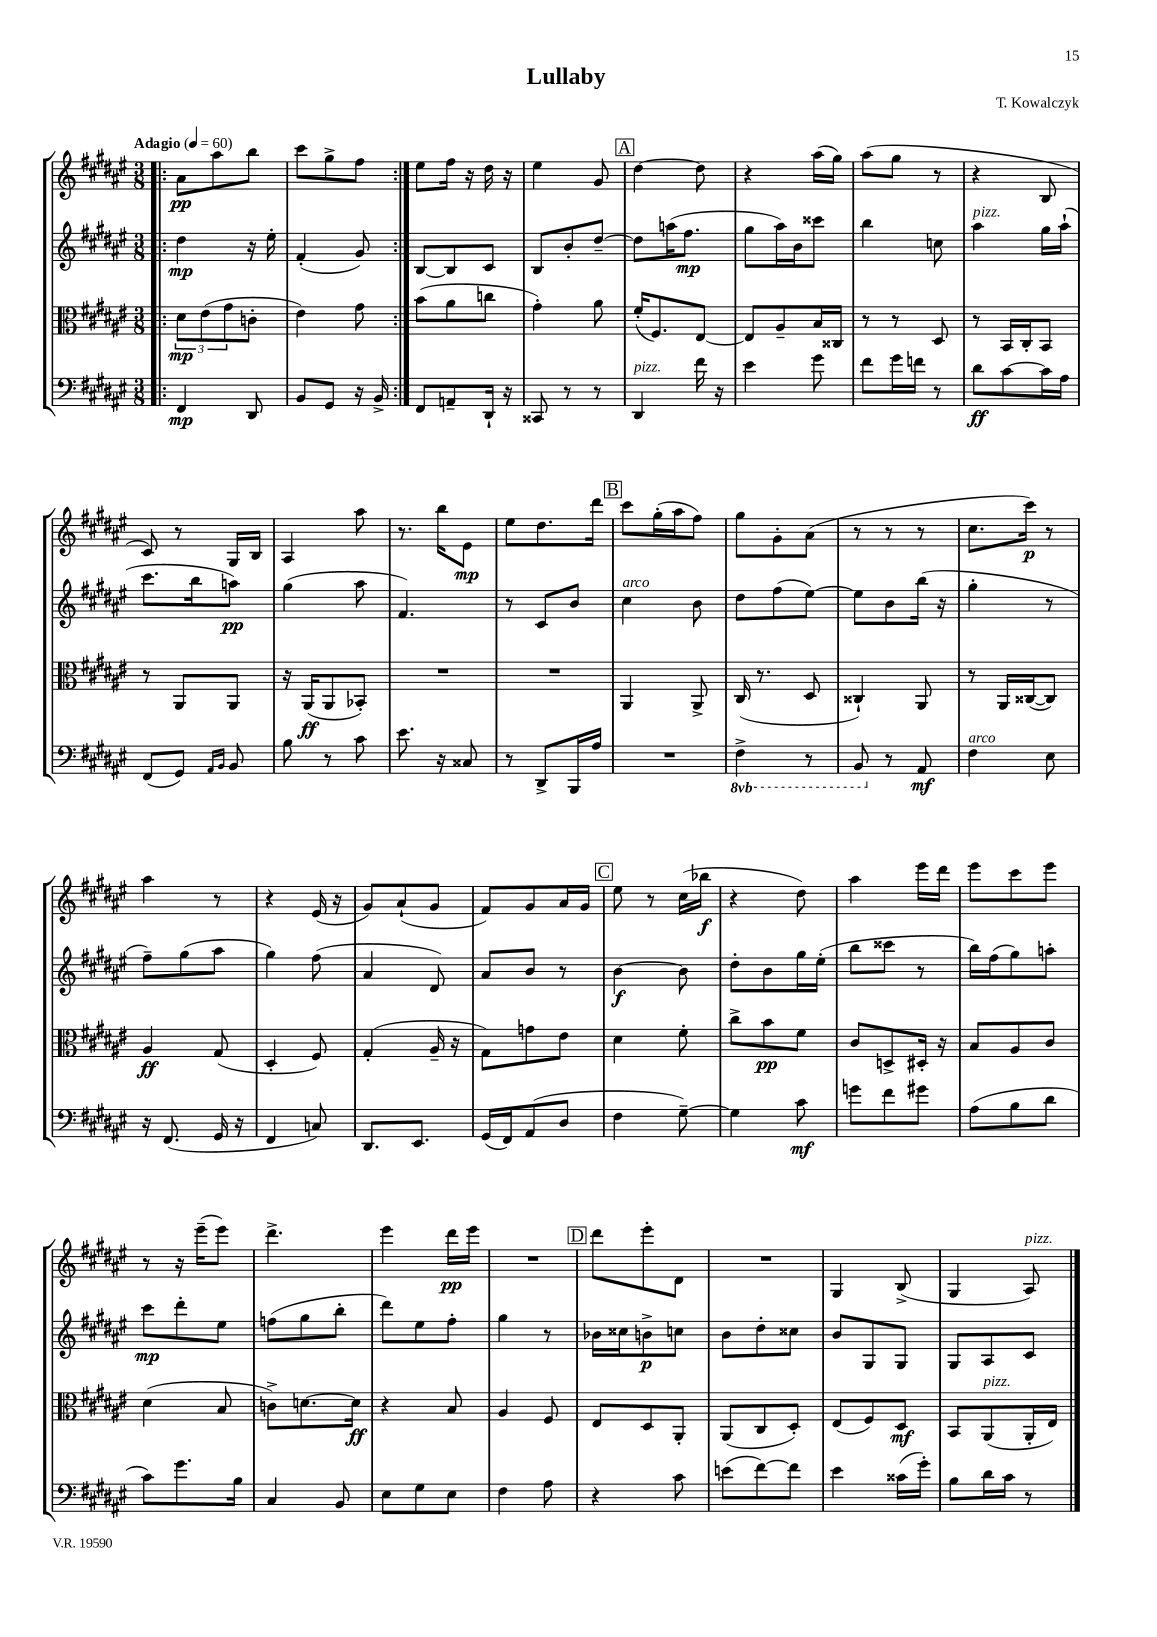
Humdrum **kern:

**kern	**kern	**kern	**kern
*staff4	*staff3	*staff2	*staff1
*clefF4	*clefC3	*clefG2	*clefG2
*k[f#c#g#d#a#e#]	*k[f#c#g#d#a#e#]	*k[f#c#g#d#a#e#]	*k[f#c#g#d#a#e#]
*M3/8	*M3/8	*M3/8	*M3/8
*MM60	*MM60	*MM60	*MM60
=!|:	=!|:	=!|:	=!|:
4FF#	12d#	4dd#	8a#
.	(12e#	.	.
.	.	.	8aa#
.	12g#	.	.
8DD#	8c'	16r	8bb
.	.	16ee#'	.
=	=	=	=
8BB	4e#)	(4f#'	8ccc#
8GG#	.	.	8gg#^
16r	8g#	8g#)	8ff#
16BB^	.	.	.
=:|!	=:|!	=:|!	=:|!
8FF#	(8b	[8B	8ee#
8AA~	8a#	8B]	16ff#
.	.	.	16r
16DD#`	8cc	8c#	16dd#
16r	.	.	16r
=	=	=	=
8CC##	4g#')	8B	4ee#
8r	.	8b'	.
8r	8a#	[8dd#~	8g#
=	=	=	=
4DD#	(16f#'	8dd#]	[4dd#
.	8.F#)	.	.
.	.	(16aa	.
.	.	8.ff#	.
16f#	[8E#	.	8dd#]
16r	.	.	.
=	=	=	=
4e#	8E#]	8gg#	4r
.	8A#~	16aa#)	.
.	.	16b	.
8g#	16B	8ccc##	(16aa#
.	16C##	.	16gg#)
=	=	=	=
8f#	8r	4bb	(8aa#
16g#	8r	.	8gg#
16f	.	.	.
8r	8D#	8cc	8r
=	=	=	=
8d#	8r	4aa#	4r
[8c#	16BB	.	.
.	16C#'	.	.
16c#]	8BB	16gg#	8B
16A#	.	(16aa#`	.
=	=	=	=
(8FF#	8r	8.ccc#	8c#)
8GG#)	8AA#	.	8r
.	.	16bb	.
16qqAA#	.	.	.
16qqBB	.	.	.
8BB	8AA#	8aa)	16G#
.	.	.	16B
=	=	=	=
8B	16r	(4gg#	4A#
.	(16AA#	.	.
8r	8AA#	.	.
8c#	8BB-')	8aa#	8aa#
=	=	=	=
8.e#	4.r	4.f#)	8.r
16r	.	.	16bb
8C##	.	.	8e#
=	=	=	=
8r	4.r	8r	8ee#
8DD#^	.	8c#	8.dd#
16BBB	.	8b	.
16A#	.	.	16ddd#
=	=	=	=
4.r	4AA#	4cc#	8ccc#
.	.	.	(16gg#'
.	.	.	16aa#
.	8AA#^	8b	8ff#)
=	=	=	=
4FF#^	(16C#	8dd#	8gg#
.	8.r	.	.
.	.	(8ff#	8g#'
8r	8D#	[8ee#)	(8a#
=	=	=	=
8BBB	4C##`)	8ee#]	8r
8r	.	8b	8r
8AA#	8AA#	(16bb	8r
.	.	16r	.
=	=	=	=
4F#	8r	4gg#'	8.cc#
.	16AA#	.	.
.	([16C##	.	16ccc#)
8E#	8C##])	8r	8r
=	=	=	=
16r	4A#	8ff#~)	4aa#
(8.FF#	.	.	.
.	.	(8gg#	.
16GG#	(8G#	8aa#	8r
16r	.	.	.
=	=	=	=
4FF#	4D#'	4gg#)	4r
8C)	8F#)	(8ff#	(16e#
.	.	.	16r
=	=	=	=
8.DD#	(4G#'	4a#	8g#)
.	.	.	(8a#`
8.EE#	.	.	.
.	16A#~	8d#)	8g#
.	16r	.	.
=	=	=	=
(16GG#	8G#)	8a#	8f#)
16FF#)	.	.	.
(8AA#	8g	8b	8g#
8D#	8e#	8r	16a#
.	.	.	16g#
=	=	=	=
4F#	4d#	[4b	8ee#
.	.	.	8r
[8G#~)	8f#'	8b]	(16cc#
.	.	.	16bb-
=	=	=	=
4G#]	8cc#^	8dd#'	4r
.	8b	8b	.
8c#	8f#	16gg#	8dd#)
.	.	(16ee#'	.
=	=	=	=
8g	8c#	8bb	4aa#
8f#	8D^	8ccc##	.
8g#	16D#'	8r	16eee#
.	16r	.	16ddd#
=	=	=	=
(8A#	8B	16bb)	8eee#
.	.	(16ff#	.
8B	8A#	8gg#)	8ccc#
8d#	8c#	8aa'	8eee#
=	=	=	=
8c#)	(4d#	8ccc#	8r
8.g#	.	8ddd#'	16r
.	.	.	(16eee#~
.	8B	8ee#	8eee#)
16B	.	.	.
=	=	=	=
4C#	8c^)	(8ff	4.ddd#^
.	[8.d	8gg#	.
8BB	.	8bb'	.
.	16d]	.	.
=	=	=	=
8E#	4r	8ddd#)	4eee#
8G#	.	8ee#	.
8E#	8B	8ff#'	16ddd#
.	.	.	16eee#
=	=	=	=
4F#	4A#	4gg#	4.r
8A#	8F#	8r	.
=	=	=	=
4r	8E#	16b-	8ddd#
.	.	16cc##	.
.	8D#	8b^	8eee#'
8c#	8AA#'	8cc	8d#
=	=	=	=
(8e	(8AA#	8b	4.r
[8f#)	8C#	8dd#'	.
8f#]	8D#')	8cc##	.
=	=	=	=
4e#	(8E#	8b	4G#
.	8F#)	8G#	.
(16c##	8D#	8G#	(8B^
16g#')	.	.	.
=	=	=	=
8B	8BB	8G#	4G#
16d#	(8AA#	8A#	.
16c#	.	.	.
8r	16AA#'	8c#	8A#)
.	16E#)	.	.
==	==	==	==
*-	*-	*-	*-
